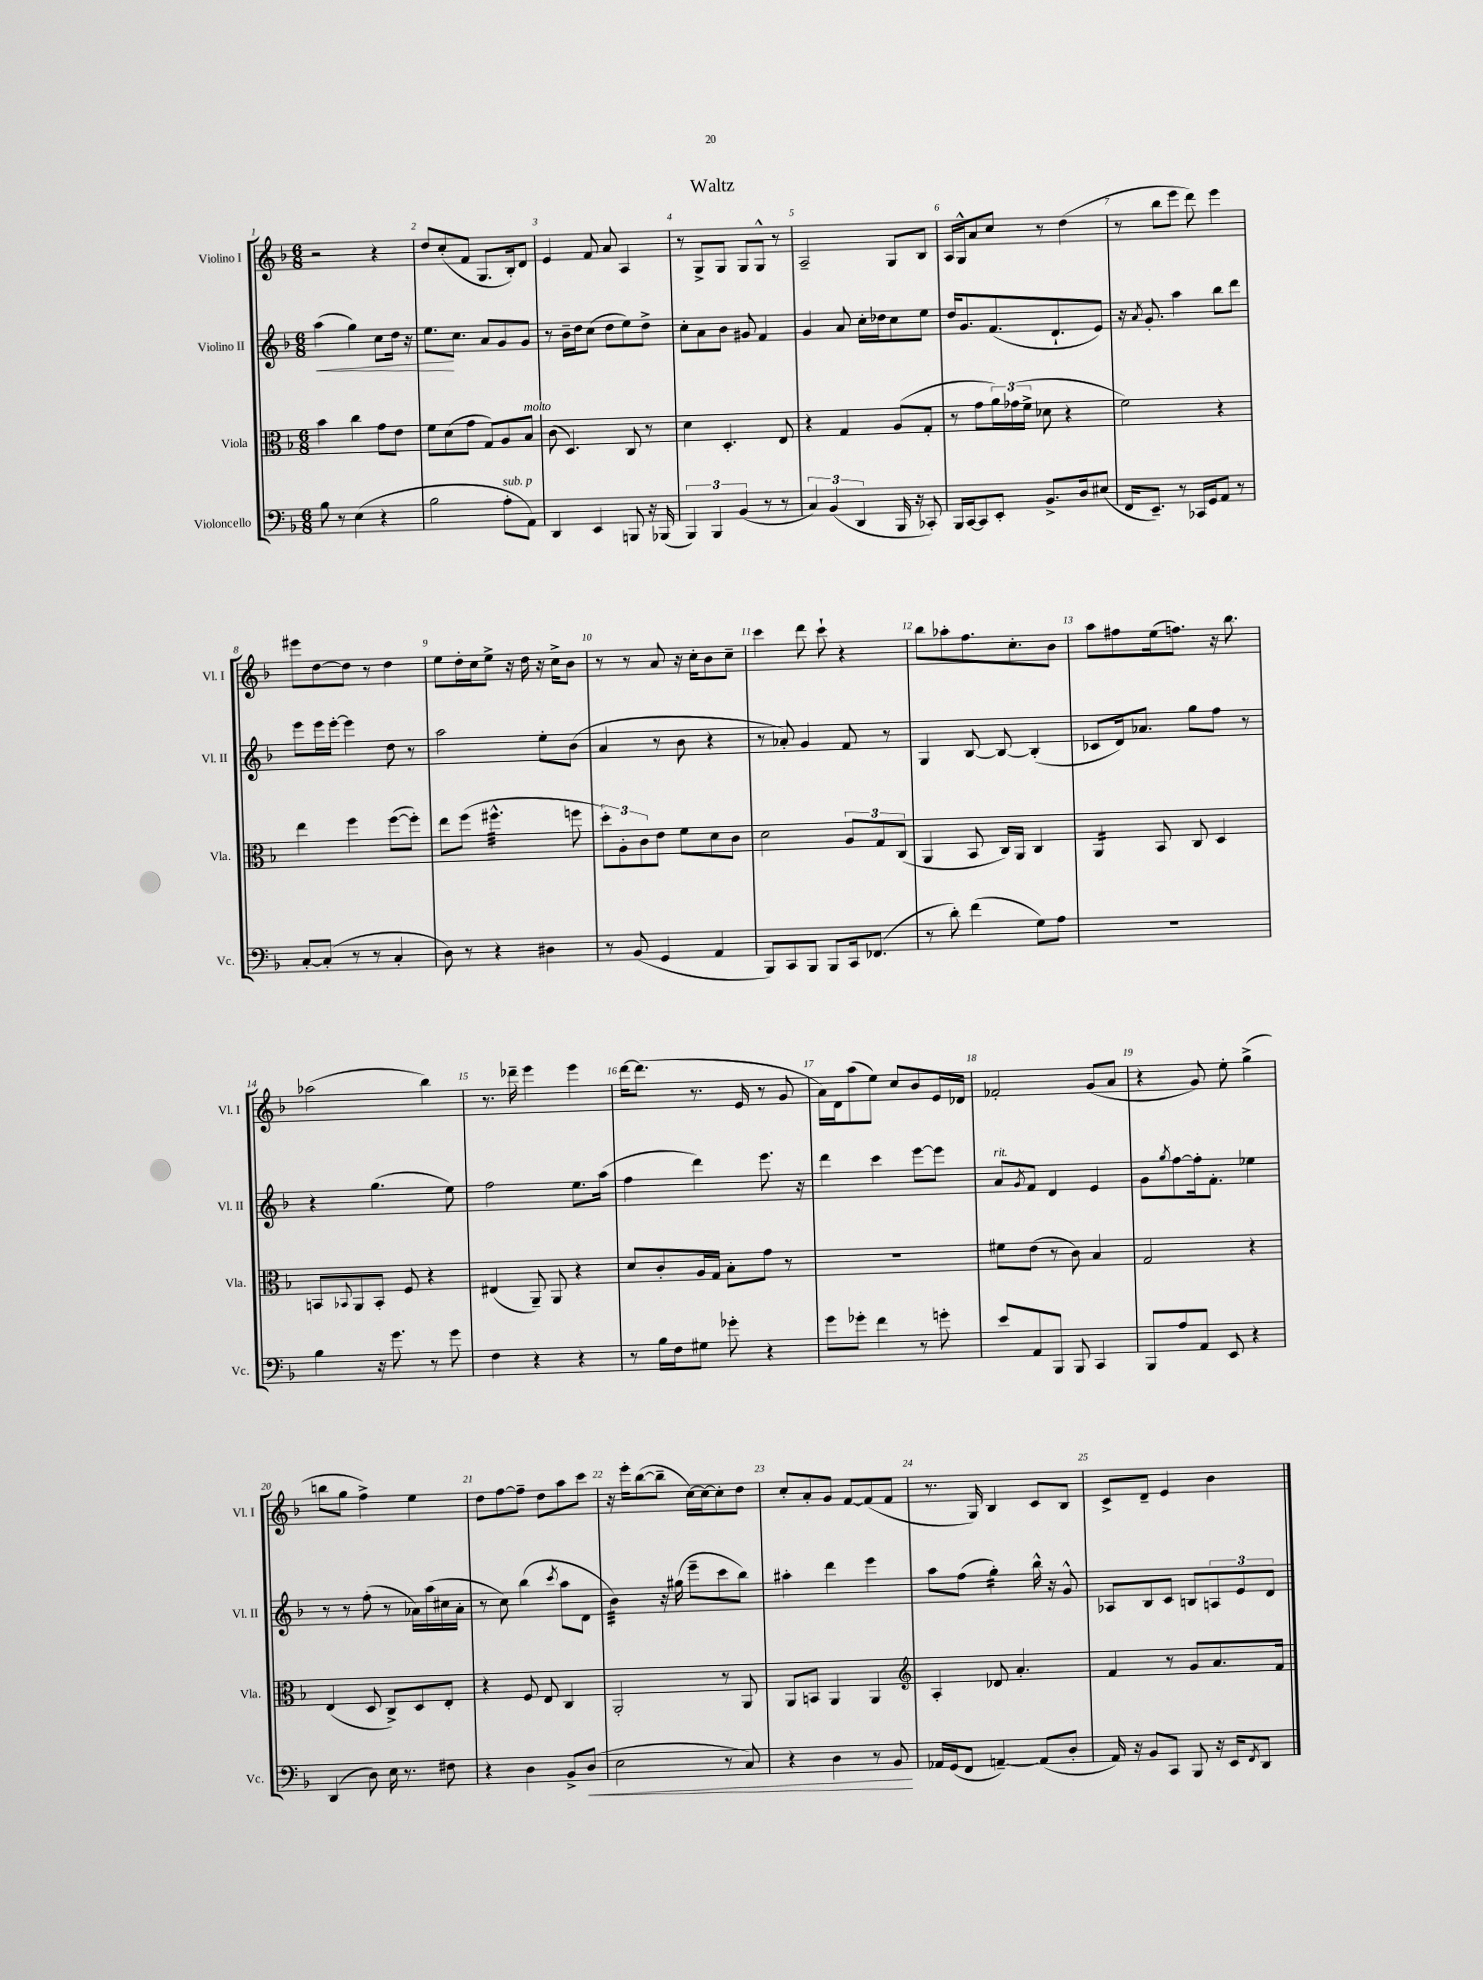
\header { title = "Waltz" }
<<
\new StaffGroup <<
\new Staff = "s0" \with { instrumentName = "Violino I" shortInstrumentName = "Vl. I" } {
    \clef treble \key f \major \numericTimeSignature \time 6/8
    r2 r4 |
    d''8 c''8-.( f'8 g8. bes16-.) d'8 |
    e'4 f'8 a'8 a4 |
    r8 g8-> g8 g8 g8-^ r8 |
    a2-- g8 bes8 |
    a16 g16-^ a'8 c''8 r8 d''4( |
    r8 bes''8 e'''8 d'''8) e'''4 |
    eis'''8 d''8~ d''8 r8 d''4 |
    e''8 d''16-. c''16 e''8-> r16 d''16 r16 c''16-> bes'8 |
    r8 r8 a'8 r16 c''16-. bes'8 c''8-- |
    c'''4 d'''8 c'''8-! r4 |
    bes''8 aes''8-. f''8. c''8.-. bes'8 |
    a''8 fis''8 e''16( f''8.) r16 bes''8. |
    aes''2( bes''4) |
    r8. des'''16-- e'''4 e'''4 |
    d'''16~ d'''8.( r8. e'16 r8 g'8 |
    a'16) d'16 a''8( e''8) c''8 bes'8 e'16 des'16 |
    fes'2-. g'8( a'8 |
    r4 g'8) e''8-. g''4->( |
    b''8 g''8 f''4->) e''4 |
    d''8 f''8~ f''8-- d''8 a''8 c'''8 |
    r16 e'''16-. bes''8~( bes''8-- c''16~) c''16~ c''8-. d''8 |
    c''8-. a'8-. g'8 f'8~ f'8( f'8 |
    r8. g16) bes4 c'8 bes8 |
    c'8-> d'8-- e'4 bes'4 \bar "|." |
}
\new Staff = "s1" \with { instrumentName = "Violino II" shortInstrumentName = "Vl. II" } {
    \clef treble \key f \major \numericTimeSignature \time 6/8
    a''4\<( g''4) c''8 d''16 r16 |
    e''8.\! c''8. a'8 g'8 g'8 |
    r8 bes'16-- d''16 c''8( d''8 e''8) d''8-> |
    c''8-. a'8 bes'8 gis'8 f'4 |
    g'4 a'8 c''16-. des''16 c''8 e''8 |
    d''16 g'8. f'8.( d'8.-! e'8) |
    r16 \acciaccatura { a'8 } g'8.-. a''4 bes''8 d'''8 |
    e'''8 e'''16 e'''16~-. e'''4 d''8 r8 |
    a''2 e''8-. bes'8( |
    a'4 r8 bes'8 r4 |
    r8 aes'8-.) g'4 f'8 r8 |
    g4 bes8~ bes8~ bes4-.( |
    ces'8 d'16) aes'8. g''8 f''8 r8 |
    r4 g''4.( e''8) |
    f''2 e''8. a''16( |
    f''4 d'''4) e'''8. r16 |
    d'''4 c'''4 e'''8~ e'''8 |
    a'8^\markup { \italic "rit." } \acciaccatura { g'8 } f'8 d'4 e'4 |
    g'8 \acciaccatura { g''8 } f''8~ f''16-. f'8.-. ees''4 |
    r8 r8 f''8-.( r8 aes'16) a''16( cis''16 aes'16-. |
    r8 c''8) bes''4( \acciaccatura { c'''8 } a''8 d'8 |
    bes'4:32) r16 gis''16( e'''8-- c'''8 bes''8) |
    ais''4-. d'''4 e'''4 |
    a''8 f''8( g''4:16-.) bes''16-^ r16 g'8-^ |
    aes8 bes8 c'8 b8 \tuplet 3/2 { a8 e'8 d'8 } \bar "|." |
}
\new Staff = "s2" \with { instrumentName = "Viola" shortInstrumentName = "Vla." } {
    \clef alto \key f \major \numericTimeSignature \time 6/8
    bes'4 c''4 g'8 e'8 |
    f'8 d'8( g'8 g8) a8 bes8^\markup { \italic "molto" } |
    c'8( d4.) c8 r8 |
    d'4 d4.-. e8 |
    r4 g4 a8( g8-. |
    r8 g'8 \tuplet 3/2 { a'16) ges'16( f'16-> } des'8 r4 |
    f'2) r4 |
    e''4 f''4 f''8~( f''8-.) |
    e''8 f''8( fis''4.:32-^ f''8 |
    \tuplet 3/2 { d''8-.) a8-. c'8 } e'8 f'8 d'8 c'8 |
    d'2 \tuplet 3/2 { a8 g8 c8( } |
    a,4 bes,8 c16) a,16 c4 |
    a,4:16 bes,8 c8 d4 |
    b,8 \appoggiatura { bes,8 } a,8 bes,8-. f8 r4 |
    eis4( a,8--) a,8 r4 |
    d'8 c'8-. a16 g16 bes8-. g'8 r8 |
    R2. |
    fis'8 e'8( r8 c'8) bes4 |
    g2 r4 |
    e4( d8 c8->) d8 e8-. |
    r4 f8 e8 c4 |
    a,2-. r8 a,8 |
    a,8 b,8 a,4 a,4 |
    \clef treble a4-. des'8 a'4.-. |
    f'4 r8 g'8 a'8. f'16 \bar "|." |
}
\new Staff = "s3" \with { instrumentName = "Violoncello" shortInstrumentName = "Vc." } {
    \clef bass \key f \major \numericTimeSignature \time 6/8
    bes8 r8 e4( r4 |
    bes2 a8-.^\markup { \italic "sub. p" } a,8) |
    d,4 e,4 b,,8 r16 bes,,16( |
    \tuplet 3/2 { bes,,4) bes,,4 bes,4( } r8 r8 |
    \tuplet 3/2 { c4) bes,4( d,4 } bes,,16 r16 ces,8-.) |
    bes,,16 c,16~ c,8 e,8-. bes,8.-> d16 eis8( |
    f,16 e,8.--) r8 ces,16 g,16 a,8 r8 |
    c8~-. c8-.( r8 r8 c4-. |
    d8) r8 r4 dis4 |
    r8 bes,8( g,4 a,4 |
    bes,,8) c,8 bes,,8 bes,,8 c,16 fes,8.( |
    r8 d'8-.) f'4( g8) a8 |
    R2. |
    bes4 r16 g'8. r8 g'8 |
    f4 r4 r4 |
    r8 bes16 f16 gis8 ges'8-. r4 |
    g'8 ges'8-. f'4 r8 g'8-. |
    e'8 a,8 bes,,8 bes,,8 c,4 |
    bes,,8 a8 a,8 e,8 r4 |
    d,4( d8) e16 r8. fis8 |
    r4 d4 bes,8-> d8\<( |
    e2 r8 c8) |
    r4 d4 r8 bes,8\! |
    aes,16 g,16( f,8 a,4~--) a,8( d8-. |
    a,16) r16 bes,8 c,8 bes,,8 r16 e,16 \acciaccatura { f,8 } d,8 \bar "|." |
}
>>
>>
\layout { \context { \Score \override BarNumber.break-visibility = ##(#f #t #t) barNumberVisibility = #all-bar-numbers-visible } }
